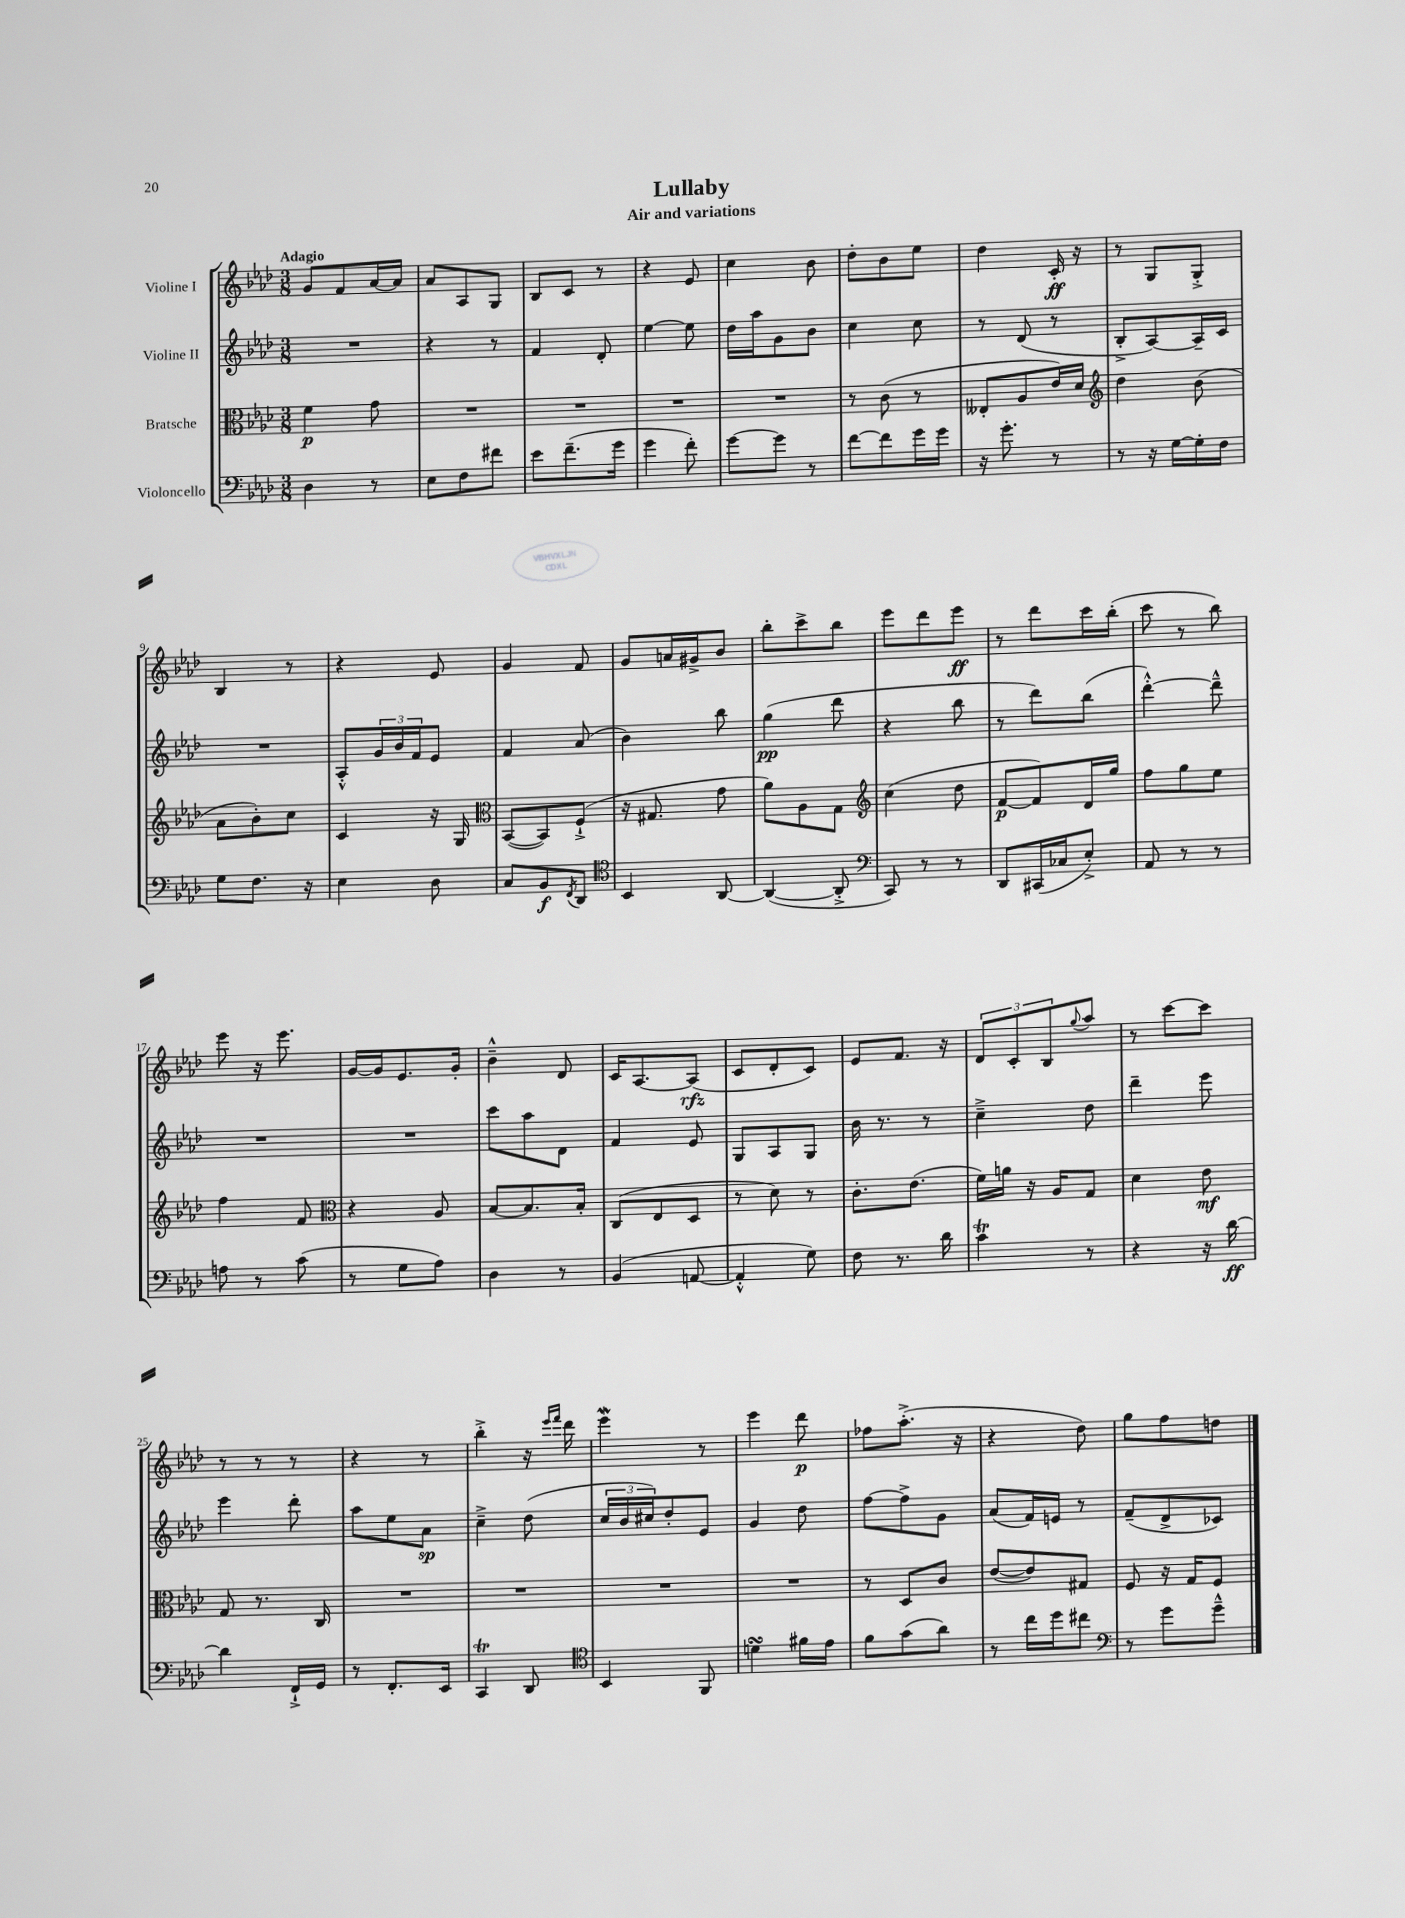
\header { title = "Lullaby" subtitle = "Air and variations" }
<<
\new StaffGroup <<
\new Staff = "s0" \with { instrumentName = "Violine I" } {
    \clef treble \key aes \major \numericTimeSignature \time 3/8 \tempo "Adagio"
    g'8 f'8 aes'16~ aes'16 |
    aes'8 aes8 g8 |
    bes8 c'8 r8 |
    r4 ees'8 |
    c''4 bes'8 |
    des''8-. bes'8 ees''8 |
    des''4 c'16-.\ff r16 |
    r8 g8 g8-.-> |
    bes4 r8 |
    r4 ees'8 |
    g'4 f'8 |
    g'8 a'16 gis'16-> bes'8 |
    bes''8-. c'''8-> bes''8 |
    ees'''8 des'''8 ees'''8\ff |
    r8 des'''8 c'''16 bes''16-.( |
    c'''8 r8 bes''8) |
    ees'''8 r16 ees'''8. |
    g'16~ g'16 ees'8. g'16-. |
    bes'4---^ des'8 |
    c'16 aes8.~ aes8\rfz( |
    c'8 des'8-. c'8) |
    ees'8 f'8. r16 |
    \tuplet 3/2 { des'8 c'8-. bes8 } \appoggiatura { g''8 } aes''8 |
    r8 c'''8~ c'''8 |
    r8 r8 r8 |
    r4 r8 |
    bes''4-.-> r16 \grace { ees'''16 f'''16 } des'''16 |
    ees'''4\mordent r8 |
    ees'''4 des'''8\p |
    fes''8 aes''8.-.->( r16 |
    r4 des''8) |
    g''8 f''8 d''8 \bar "|." |
}
\new Staff = "s1" \with { instrumentName = "Violine II" } {
    \clef treble \key aes \major \numericTimeSignature \time 3/8
    R4. |
    r4 r8 |
    f'4 des'8-. |
    ees''4~ ees''8 |
    des''16 aes''16 g'8 bes'8 |
    c''4 c''8 |
    r8 des'8( r8 |
    bes8-.-> aes8~) aes16-- c'16 |
    R4. |
    aes8-.-^ \tuplet 3/2 { g'16 bes'16 f'16 } ees'8 |
    f'4 aes'8( |
    bes'4) bes''8 |
    g''4\pp( des'''8 |
    r4 bes''8 |
    r8 des'''8) bes''8( |
    des'''4~-.-^) des'''8---^ |
    R4. |
    R4. |
    c'''8 aes''8 des'8 |
    f'4 ees'8 |
    g8 aes8 g8 |
    bes'16 r8. r8 |
    c''4---> des''8 |
    des'''4-- ees'''8 |
    ees'''4 des'''8-. |
    aes''8 ees''8 aes'8\sp |
    c''4---> des''8( |
    \tuplet 3/2 { c''16 bes'16 cis''16) } des''8-. ees'8 |
    g'4 des''8 |
    f''8~ f''8-> g'8 |
    aes'8( f'16) e'16 r8 |
    f'8--( des'8-> ces'8) \bar "|." |
}
\new Staff = "s2" \with { instrumentName = "Bratsche" } {
    \clef alto \key aes \major \numericTimeSignature \time 3/8
    f'4\p g'8 |
    R4. |
    R4. |
    R4. |
    R4. |
    r8 c'8( r8 |
    eeses8-. aes8 ees'16) des'16 |
    \clef treble des''4 bes'8( |
    aes'8 bes'8-.) c''8 |
    c'4 r16 g16 |
    \clef alto bes,8~( bes,8) f8-!->( |
    r16 gis8. g'8 |
    aes'8) aes8 g8 |
    \clef treble c''4( des''8 |
    f'8~\p f'8) des'16 g''16 |
    f''8 g''8 ees''8 |
    f''4 f'8 |
    \clef alto r4 aes8 |
    bes8~ bes8. bes16-. |
    c8( ees8 des8 |
    r8 des'8) r8 |
    c'8.-. ees'8.( |
    f'16) a'16 r16 aes16 g8 |
    des'4 ees'8\mf |
    g8 r8. c16 |
    R4. |
    R4. |
    R4. |
    R4. |
    r8 des8 c'8 |
    ees'8~( ees'8) gis8 |
    f8 r16 g16 f8 \bar "|." |
}
\new Staff = "s3" \with { instrumentName = "Violoncello" } {
    \clef bass \key aes \major \numericTimeSignature \time 3/8
    des4 r8 |
    ees8 f8 fis'8 |
    ees'8 f'8.--( g'16 |
    g'4 f'8-.) |
    g'8~ g'8 r8 |
    f'8~ f'8 g'16 g'16 |
    r16 g'8.-. r8 |
    r8 r16 g16~ g16-. f16 |
    g8 f8. r16 |
    ees4 des8 |
    c8 bes,8\f \acciaccatura { f,8 } des,8 |
    \clef tenor bes,4 aes,8~ |
    aes,4~( aes,8-.-> |
    \clef bass c,8) r8 r8 |
    des,8 cis,16( ces16 ees8-.->) |
    aes,8 r8 r8 |
    a8 r8 c'8( |
    r8 g8 aes8) |
    des4 r8 |
    bes,4( a,8~ |
    a,4-.-^ g8) |
    f8 r8. des'16 |
    c'4\trill r8 |
    r4 r16 des'16~\ff |
    des'4 f,16-!-> g,16 |
    r8 f,8.-. ees,16 |
    c,4\trill des,8 |
    \clef tenor bes,4 f,8 |
    d'4\turn fis'16 ees'16 |
    f'8 g'8( aes'8) |
    r8 c''16 des''16 cis''8 |
    \clef bass r8 g'8 g'8---^ \bar "|." |
}
>>
>>
